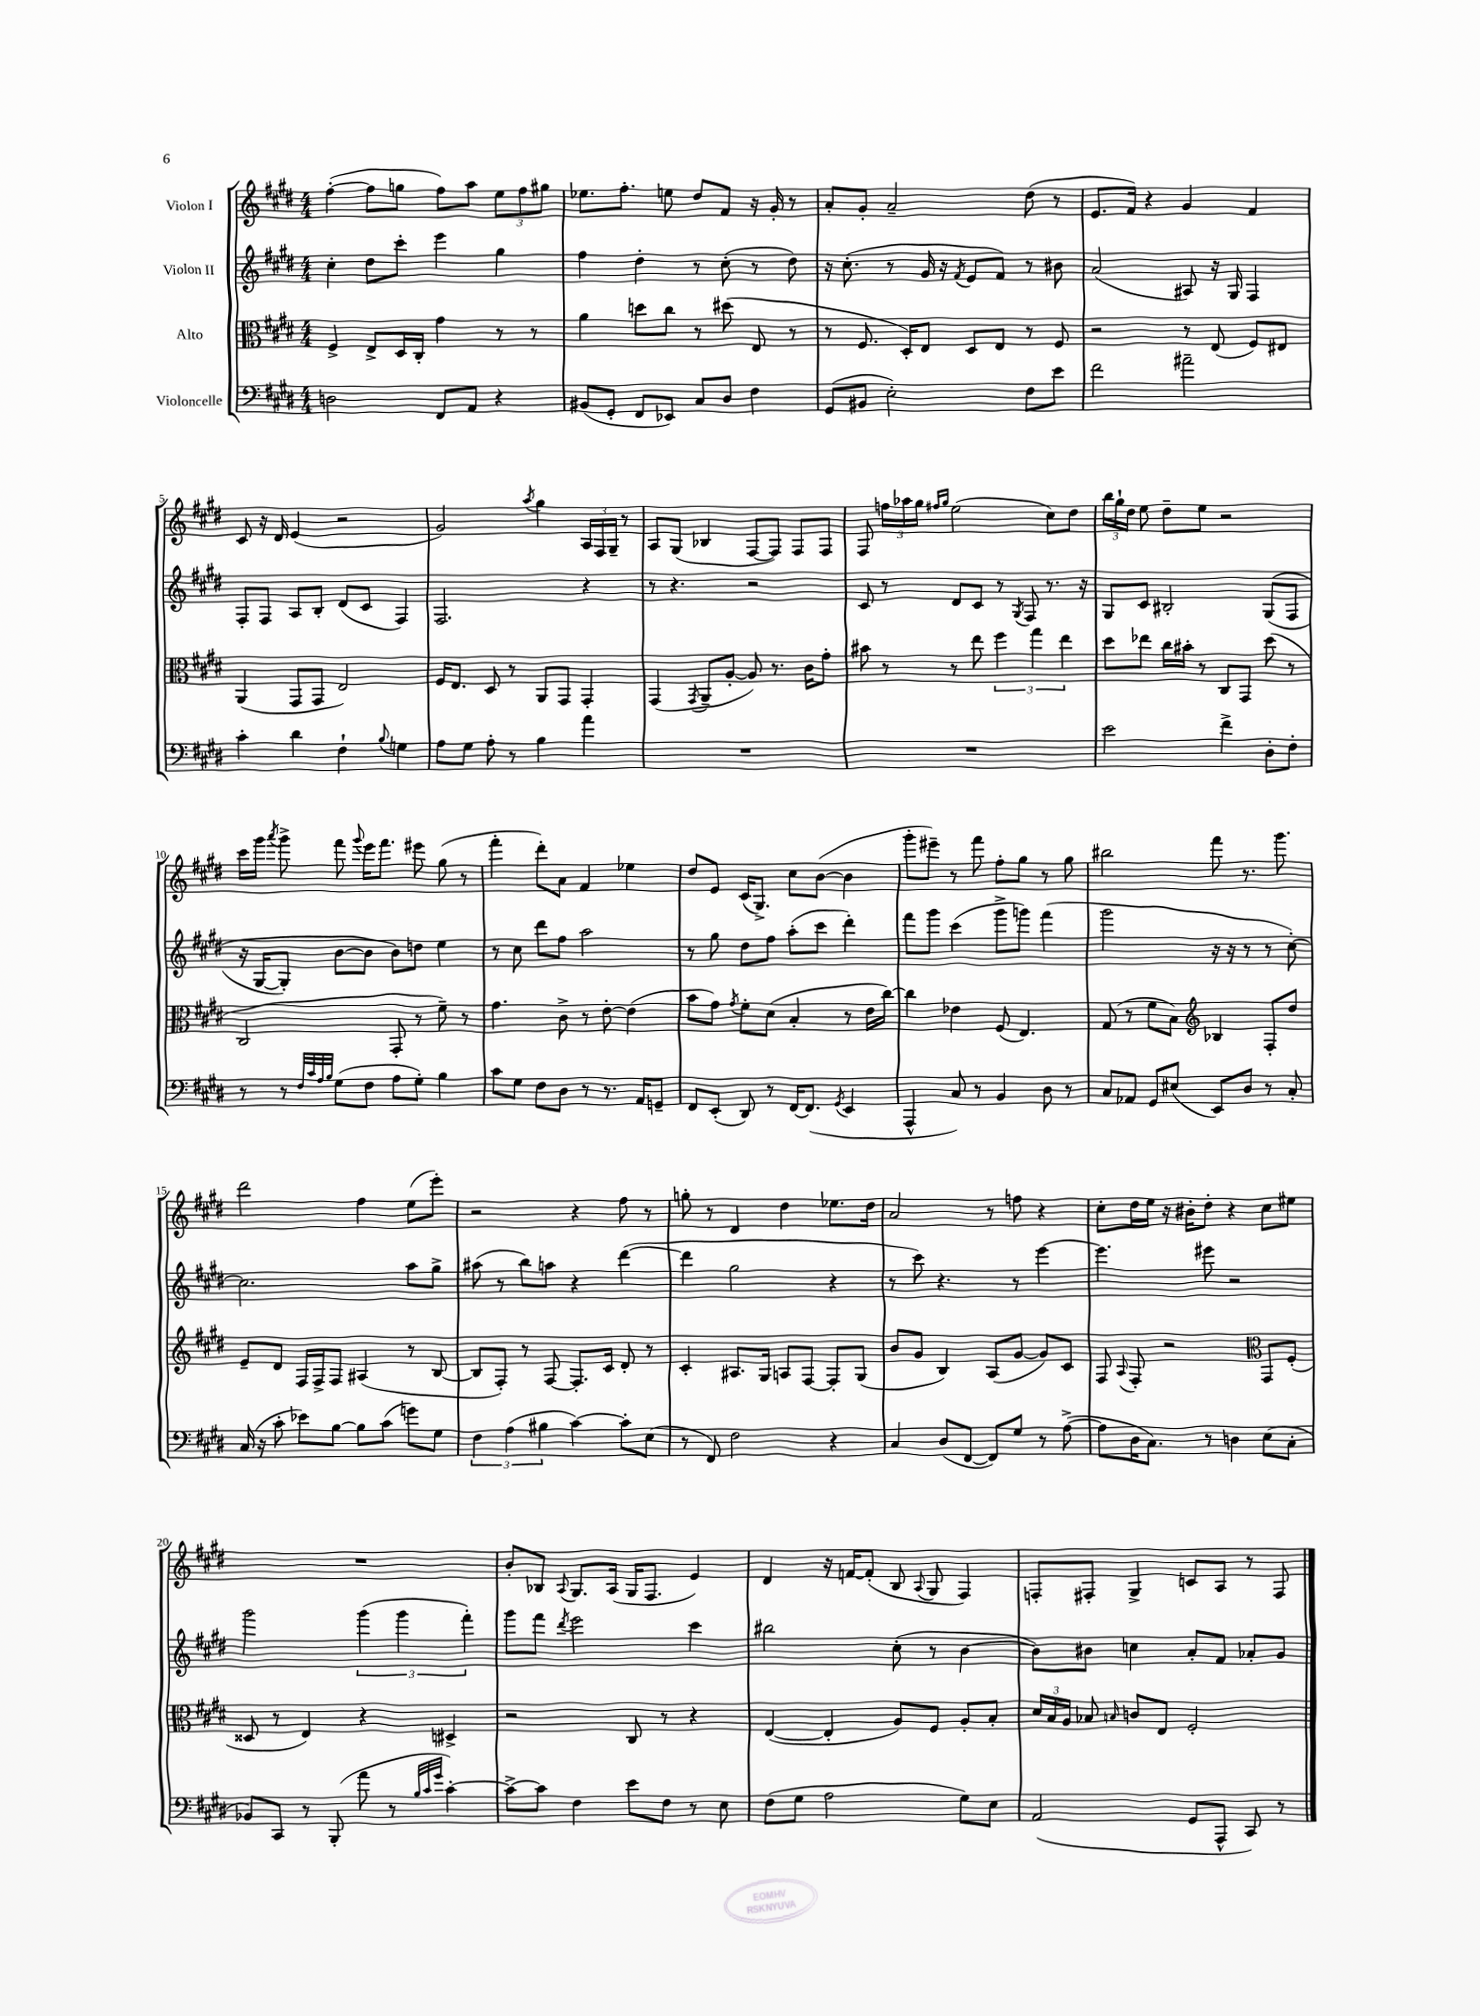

**kern	**kern	**kern	**kern
*staff4	*staff3	*staff2	*staff1
*clefF4	*clefC3	*clefG2	*clefG2
*k[f#c#g#d#]	*k[f#c#g#d#]	*k[f#c#g#d#]	*k[f#c#g#d#]
*M4/4	*M4/4	*M4/4	*M4/4
2D\	4F#^/	4cc#'\	([4ff#'\
.	8E^/L	8dd#\L	8ff#\]L
.	16D#/L	8ccc#'\J	8gg\J
.	16C#'/JJ	.	.
8FF#/L	4g#\	4eee\	8ff#\L)
8AA/J	.	.	8aa\J
4r	8r	4gg#\	12ee\L
.	.	.	12ff#\
.	8r	.	.
.	.	.	12gg#\J
=	=	=	=
(8BB#/L	4a\	4ff#\	8.ee-\L
8GG#'/J	.	.	.
.	.	.	8.ff#'\J
8FF#/L	8dd\L	4dd#'\	.
8EE-/J)	8cc#\J	.	8ee\
8C#/L	8r	8r	8dd#/L
8D#/J	(8dd#\	(8cc#'\	8f#/J
4F#\	8E/	8r	16r
.	.	.	16g#'/
.	8r	8dd#\)	8r
=	=	=	=
(8GG#/L	8r	16r	8a'/L
.	.	(8.cc#'\	.
8BB#/J	8.F#/	.	8g#'/J
2E'\)	.	8r	2a~/
.	16D#'/LK)	.	.
.	8E/J	16g#/	.
.	.	16r	.
.	.	8qf#/	.
.	8D#/L	8e/L	.
.	8E/J	8f#/J)	.
8F#\L	8r	8r	(8dd#\
8e\J	8F#/	8b#\	8r
=	=	=	=
2f#\	2r	(2a/	8.e/L
.	.	.	16f#/Jk)
.	.	.	4r
2a#~\	8r	8A#/)	4g#/
.	(8E/	16r	.
.	.	16G#/	.
.	8F#/L)	4F#/	4f#/
.	8E#/J	.	.
=	=	=	=
4c#'\	(4AA/	8F#'/L	8c#/
.	.	8F#/J	16r
.	.	.	16d#/
4d#\	8GG#/L	8A/L	(4e/
.	8GG#/J	8B'/J	.
4F#`\	2E/)	(8d#/L	2r
.	.	8c#/J	.
8qqB/	.	.	.
4G\	.	4F#/)	.
=	=	=	=
8A\L	16F#/LK	2.F#/	2g#/)
.	8.E/J	.	.
8G#\J	.	.	.
8A'\	8D#/	.	.
8r	8r	.	.
.	.	.	8qaa/
4B\	8AA/L	.	4gg#\
.	8GG#/J	.	.
4a\	4GG#'/	4r	24A/LL
.	.	.	24F#/
.	.	.	24G#~/JJ
.	.	.	8r
=	=	=	=
1r	(4GG#/	8r	8A/L
.	.	4.r	(8G#/J
.	8qGG#/	.	.
.	8AA~/L	.	4B-/
.	[8A'/J	.	.
.	8A/])	2r	[8F#/L
.	8.r	.	8F#/]J)
.	.	.	8F#/L
.	16c#\LK	.	.
.	8g#'\J	.	8F#/J
=	=	=	=
1r	8b#\	8c#/	8F#/
.	8r	8r	24ff\LL
.	.	.	24aa-\
.	.	.	24gg#\JJ
.	.	.	16qqff#/LL
.	.	.	16qqgg#/JJ
.	8r	8d#/L	(2ee\
.	8ee\	8c#/J	.
.	6ff#\	8r	.
.	.	8qG#/	.
.	.	8F#/	.
.	6gg#\	.	.
.	.	8.r	8cc#\L)
.	6ee\	.	.
.	.	.	8dd#\J
.	.	16r	.
=	=	=	=
2e\	8dd#\L	8G#/L	24bb\LL
.	.	.	24gg#`\
.	.	.	24dd#\JJ
.	8ee-\J	8c#/J	8ee\
.	16cc#\LL	2B#'/	8dd#~\L
.	16b#'\JJ	.	.
.	8r	.	8ee\J
4f#^\	8C#/L	.	2r
.	8GG#/J	.	.
8D#'\L	(8dd#\	&((8G#/L	.
8F#'\J	8r	8F#/J	.
=	=	=	=
8r	2C#/	16r	16ccc#\LL
.	.	[16G#/LK	16ggg#\JJ
.	.	.	8qaaa/
8r	.	8G#'/]J)	8ggg#^\
32qqF#/LLL	.	.	.
32qqc#/	.	.	.
32qqA/	.	.	.
32qqB/JJJ	.	.	.
(8G#\L	.	[8b\L	8fff#\
.	.	.	8qqggg#/
8F#\J	.	8b\]J	16eee\LK
.	.	.	8.fff#\J
8A\L	8GG#'/	8b\L&)	.
8G#'\J)	8r	8dd\J	8eee#\
4B\	8f#~\)	4ee\	(8gg#\
.	8r	.	8r
=	=	=	=
8c#\L	4.g#\	8r	4fff#'\
8G#\J	.	8cc#\	.
8F#\L	.	8ddd#\L	8ddd#'\L)
8D#\J	8c#^\	8ff#\J	8a\J
8r	8r	2aa\	4f#/
8.r	[8e'\	.	.
.	(4e\]	.	4ee-\
16AA/LK	.	.	.
8GG~/J	.	.	.
=	=	=	=
8FF#/L	8b\L	8r	8dd#/L
(8EE'/J	8g#\J)	8gg#\	8e/J
.	8qg#/	.	.
8DD#/)	8f#'\L	8dd#\L	(16c#/LK
.	.	.	8.G#^/J)
8r	(8d#\J	8ff#\J	.
[16FF#/LK	4B'/	(8aa'\L	8cc#\L
(8.FF#/]J	.	.	.
.	.	8ccc#\J	([8b\J
8qGG#/	.	.	.
4EE/	8r	4ddd#'\)	4b\]
.	16e\LL	.	.
.	[16cc#\JJ)	.	.
=	=	=	=
4AAA^^/	4cc#\]	8fff#\L	8ggg#'\L
.	.	8ggg#\J	8eee#~\J)
8C#/)	4e-\	(4ccc#\	8r
8r	.	.	8fff#\
4BB/	(8F#/	8ggg#^\L	8ff#'\L
.	4.E/)	8ggg\J)	8gg#\J
8D#\	.	(4fff#\	8r
8r	.	.	8gg#\
=	=	=	=
8C#/L	(8G#/	2ggg#\	2bb#\
8AA-/J	8r	.	.
8GG#/L	8f#\L	.	.
(8E#/J	8B\J)	.	.
*	*clefG2	*	*
8EE/L)	4B-/	16r	8fff#\
.	.	16r	.
8D#/J	.	8r	8.r
8r	8F#'/L	8r	.
.	.	.	8.ggg#\
8C#'/	8dd#/J	[8cc#'\)	.
=	=	=	=
(16C#/	8e~/L	2.cc#\]	2ddd#\
16r	.	.	.
8c#'\	8d#/J	.	.
8e-\L)	16F#/LL	.	.
.	16F#^/J	.	.
[8B\J	8F#/J	.	.
8B\]L	(4A#/	.	4ff#\
(8c#\J	.	.	.
8g\L)	8r	8aa\L	(8ee\L
8G#\J	[8B/	8gg#^\J	8eee'\J)
=	=	=	=
6F#\	8B/]L	(8aa#\	2r
.	8F#'/J)	8r	.
(6A\	.	.	.
.	8r	8bb\L)	.
6B#\	.	.	.
.	[8F#/	8aa\J	.
[4c#\)	8.F#'/]L	4r	4r
.	16c#/Jk	.	.
8c#'\]L	8d#'/	([4ddd#\	8ff#\
(8E\J	8r	.	8r
=	=	=	=
8r	4c#'/	4ddd#\]	8gg'\
8FF#/)	.	.	8r
2F#\	8.A#/L	2gg#\	4d#/
.	16G#/Jk	.	.
.	8A/L	.	4dd#\
.	[8F#/J	.	.
4r	8F#'/]L	4r	8.ee-\L
.	(8G#/J	.	.
.	.	.	16dd#\Jk
=	=	=	=
4C#/	8b/L	8r	2a/
.	8g#/J	8ccc#\)	.
(8D#/L	4B/)	4.r	.
[8FF#/J	.	.	.
8FF#/]L)	(8A/L	.	8r
8G#/J	[8g#/J	8r	8ff\
8r	8g#/]L)	[4eee\	4r
([8A^\	8c#/J	.	.
=	=	=	=
8A\]L	8F#/	4.eee\]	8cc#'\L
.	8qqA/	.	.
16D#\K	8F#'/	.	16dd#\L
8.C#\J)	.	.	16ee\JJ
.	2r	.	16r
.	.	.	16b#'\LK
8r	.	8eee#\	8dd#'\J
4D\	.	2r	4r
*	*clefC3	*	*
(8E\L	8GG#/L	.	8cc#\L
8C#'\J	(8F#'/J	.	8ee#\J
=	=	=	=
8BB-/L)	8D##/	2ggg#\	1r
8CC#/J	8r	.	.
8r	4E/)	.	.
(8BBB'/	.	.	.
8a\	4r	(6ggg#\	.
8r	.	.	.
.	.	6ggg#\	.
32qqB/LLL	.	.	.
32qqc#/	.	.	.
32qqg#/JJJ	.	.	.
[4c#'\)	4D#^/	.	.
.	.	6fff#'\)	.
=	=	=	=
8c#^\_L	2r	8ggg#\L	8b'/L
8c#\]J	.	8fff#\J	8B-/J
.	.	8qddd#/	8qqA/
4F#\	.	2eee\	8.G#/L
.	.	.	(16A/Jk
8e\L	8C#/	.	16G#/LK
.	.	.	8.F#/J
8F#\J	8r	.	.
8r	4r	4ccc#\	4e/)
8E\	.	.	.
=	=	=	=
(8F#\L	([4E/	2bb#\	4d#/
8G#\J	.	.	.
2A\	4E'/]	.	16r
.	.	.	[16f/LK
.	.	.	(8f'/]J
.	8A/L)	(8cc#'\	8B/
.	.	.	8qqA/
.	8F#/J	8r	8G#/
8G#\L)	8A'/L	[4b\	4F#/)
8E\J	8B'/J	.	.
=	=	=	=
(2AA/	24d#/LL	8b\]L)	8F'/L
.	24B/	.	.
.	24A/JJ	.	.
.	8B-/	8b#\J	8F#'/J
.	16qqB/	.	.
.	8c/L	4cc\	4G#^/
.	8E/J	.	.
8GG#/L	2F#'/	8a'/L	8c/L
8AAA^^/J	.	8f#/J	8A/J
8CC#/)	.	8a-'/L	8r
8r	.	8g#/J	8F#/
==	==	==	==
*-	*-	*-	*-
